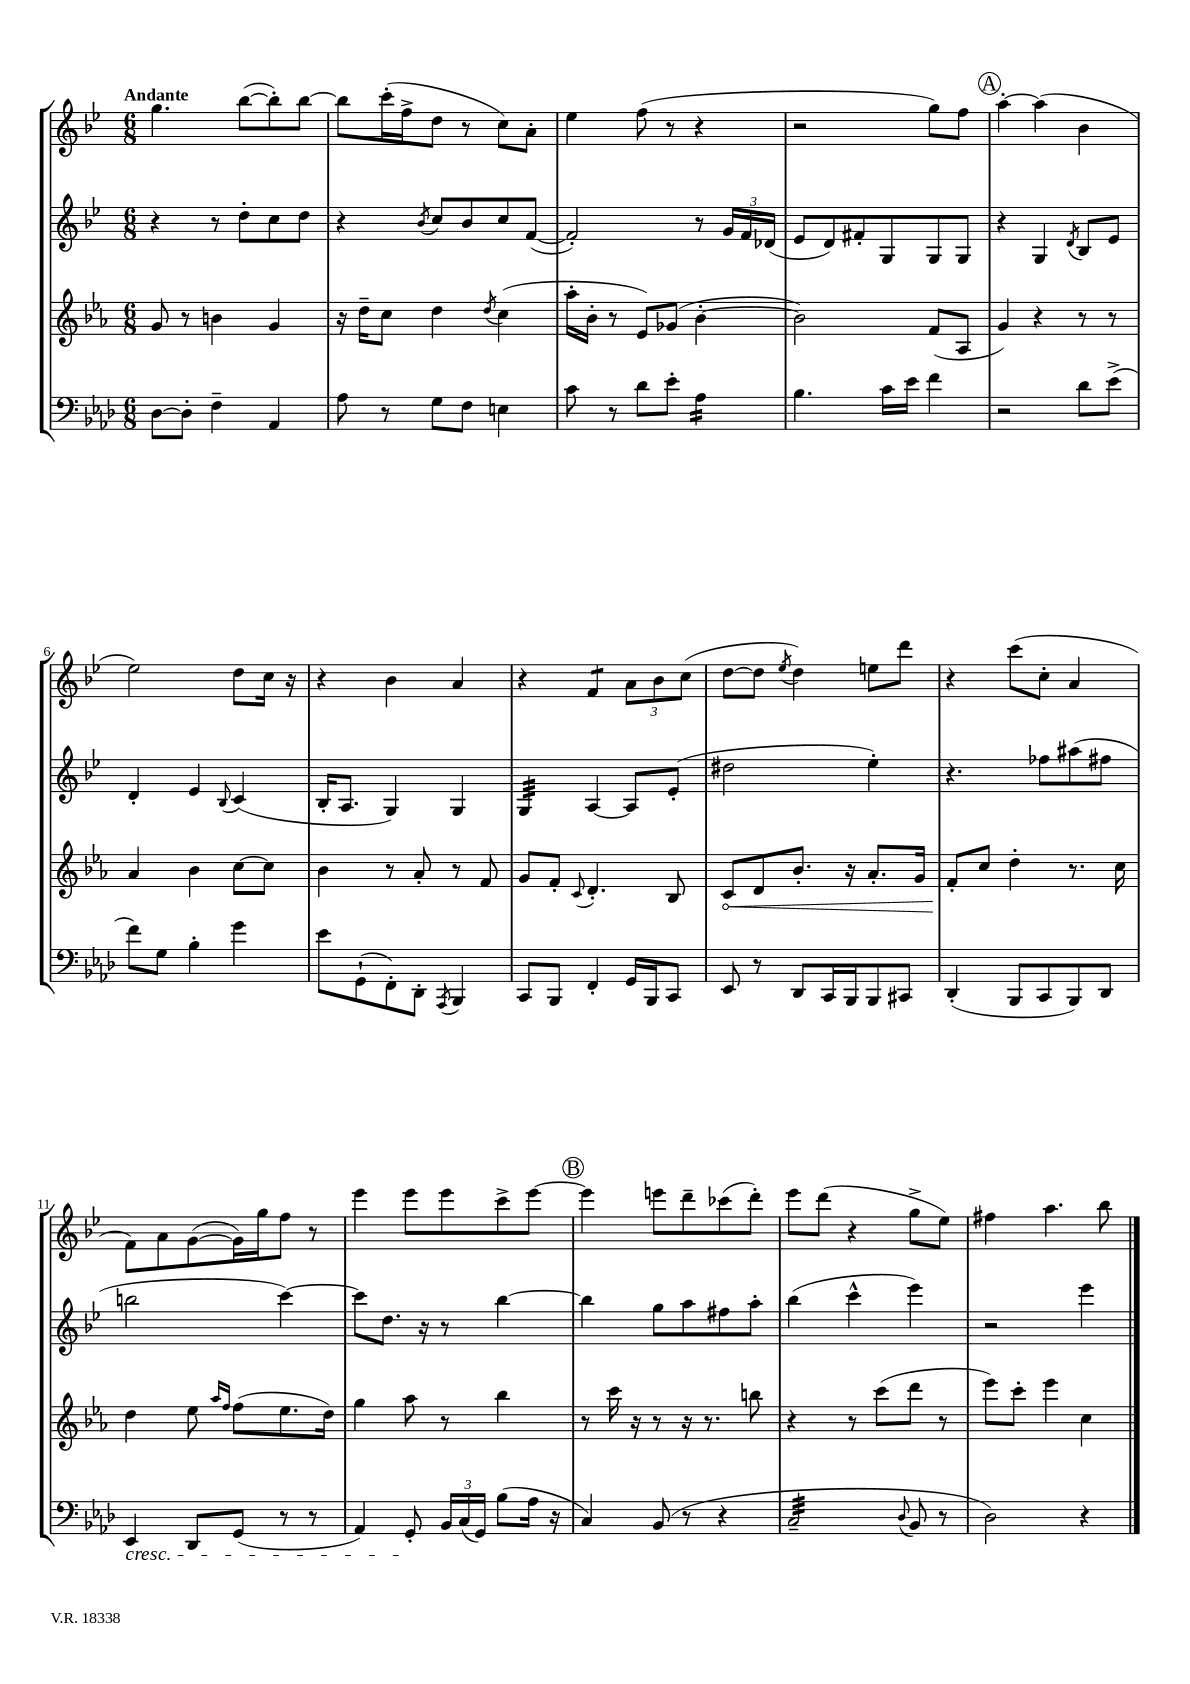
<<
\new StaffGroup <<
\new Staff = "s0" {
    \clef treble \key bes \major \numericTimeSignature \time 6/8 \tempo "Andante"
    \autoBeamOff g''4. bes''8[~( bes''8-.) bes''8]~ |
    bes''8[ c'''16-.( f''16-> d''8] r8 c''8[) a'8]-. |
    ees''4 f''8( r8 r4 |
    r2 g''8[) f''8] |
    \mark \markup { \circle "A" } a''4~-. a''4( bes'4 |
    ees''2) d''8[ c''16] r16 |
    r4 bes'4 a'4 |
    r4 f'4:8 \tuplet 3/2 { a'8[ bes'8 c''8]( } |
    d''8[~ d''8] \acciaccatura { ees''8 } d''4) e''8[ d'''8] |
    r4 c'''8[( c''8]-. a'4 |
    f'8[) a'8 g'8~( g'16) g''16 f''8] r8 |
    ees'''4 ees'''8[ ees'''8 c'''8-> ees'''8]~ |
    \mark \markup { \circle "B" } ees'''4 e'''8[ d'''8-- ces'''8( d'''8]-.) |
    ees'''8[ d'''8]( r4 g''8[-> ees''8]) |
    fis''4 a''4. bes''8 \bar "|." |
}
\new Staff = "s1" {
    \clef treble \key bes \major \numericTimeSignature \time 6/8
    \autoBeamOff r4 r8 d''8[-. c''8 d''8] |
    r4 \acciaccatura { bes'8 } c''8[ bes'8 c''8 f'8]~( |
    f'2-.) r8 \tuplet 3/2 { g'16[ f'16 des'16]( } |
    ees'8[ d'8) fis'8-. g8 g8 g8] |
    \mark \markup { \circle "A" } r4 g4 \acciaccatura { d'8 } bes8[ ees'8] |
    d'4-. ees'4 \appoggiatura { bes8 } c'4( |
    bes16[-. a8.] g4) g4 |
    g4:32 a4~ a8[ ees'8]-.( |
    dis''2 ees''4-.) |
    r4. fes''8[ ais''8( fis''8] |
    b''2 c'''4~) |
    c'''8[ d''8.] r16 r8 bes''4~ |
    \mark \markup { \circle "B" } bes''4 g''8[ a''8 fis''8 a''8]-. |
    bes''4( c'''4-^ ees'''4) |
    r2 ees'''4 \bar "|." |
}
\new Staff = "s2" {
    \clef treble \key ees \major \numericTimeSignature \time 6/8
    \autoBeamOff g'8 r8 b'4 g'4 |
    r16 d''16[-- c''8] d''4 \acciaccatura { d''8 } c''4( |
    aes''16[-. bes'16]-. r8 ees'8[) ges'8]( bes'4~-. |
    bes'2) f'8[( aes8] |
    \mark \markup { \circle "A" } g'4) r4 r8 r8 |
    aes'4 bes'4 c''8[~ c''8] |
    bes'4 r8 aes'8-. r8 f'8 |
    g'8[ f'8]-. \appoggiatura { c'8 } d'4.-. bes8 |
    \once \override Hairpin.circled-tip = ##t c'8[\< d'8 bes'8.]-. r16 aes'8.[-. g'16] |
    f'8[-.\! c''8] d''4-. r8. c''16 |
    d''4 ees''8 \grace { aes''16[ f''16] } f''8[( ees''8. d''16]) |
    g''4 aes''8 r8 bes''4 |
    \mark \markup { \circle "B" } r8 c'''16 r16 r8 r16 r8. b''8 |
    r4 r8 c'''8[( d'''8] r8 |
    ees'''8[) c'''8]-. ees'''4 c''4 \bar "|." |
}
\new Staff = "s3" {
    \clef bass \key aes \major \numericTimeSignature \time 6/8
    \autoBeamOff des8[~ des8]-. f4-- aes,4 |
    aes8 r8 g8[ f8] e4 |
    c'8 r8 des'8[ ees'8]-. aes4:16 |
    bes4. c'16[ ees'16] f'4 |
    \mark \markup { \circle "A" } r2 des'8[ ees'8]->( |
    f'8[) g8] bes4-. g'4 |
    ees'8[ g,8-!( f,8-.) des,8]-. \acciaccatura { aes,,8 } bes,,4 |
    c,8[ bes,,8] f,4-. g,16[ bes,,16 c,8] |
    ees,8 r8 des,8[ c,16 bes,,16 bes,,8 cis,8] |
    des,4-.( bes,,8[ c,8 bes,,8) des,8] |
    ees,4\cresc des,8[ g,8]( r8 r8 |
    aes,4) g,8-.\! \tuplet 3/2 { bes,16[ c16( g,16]) } bes8[( aes16] r16 |
    \mark \markup { \circle "B" } c4) bes,8( r8 r4 |
    c2:32-- \appoggiatura { des8 } bes,8 r8 |
    des2) r4 \bar "|." |
}
>>
>>
